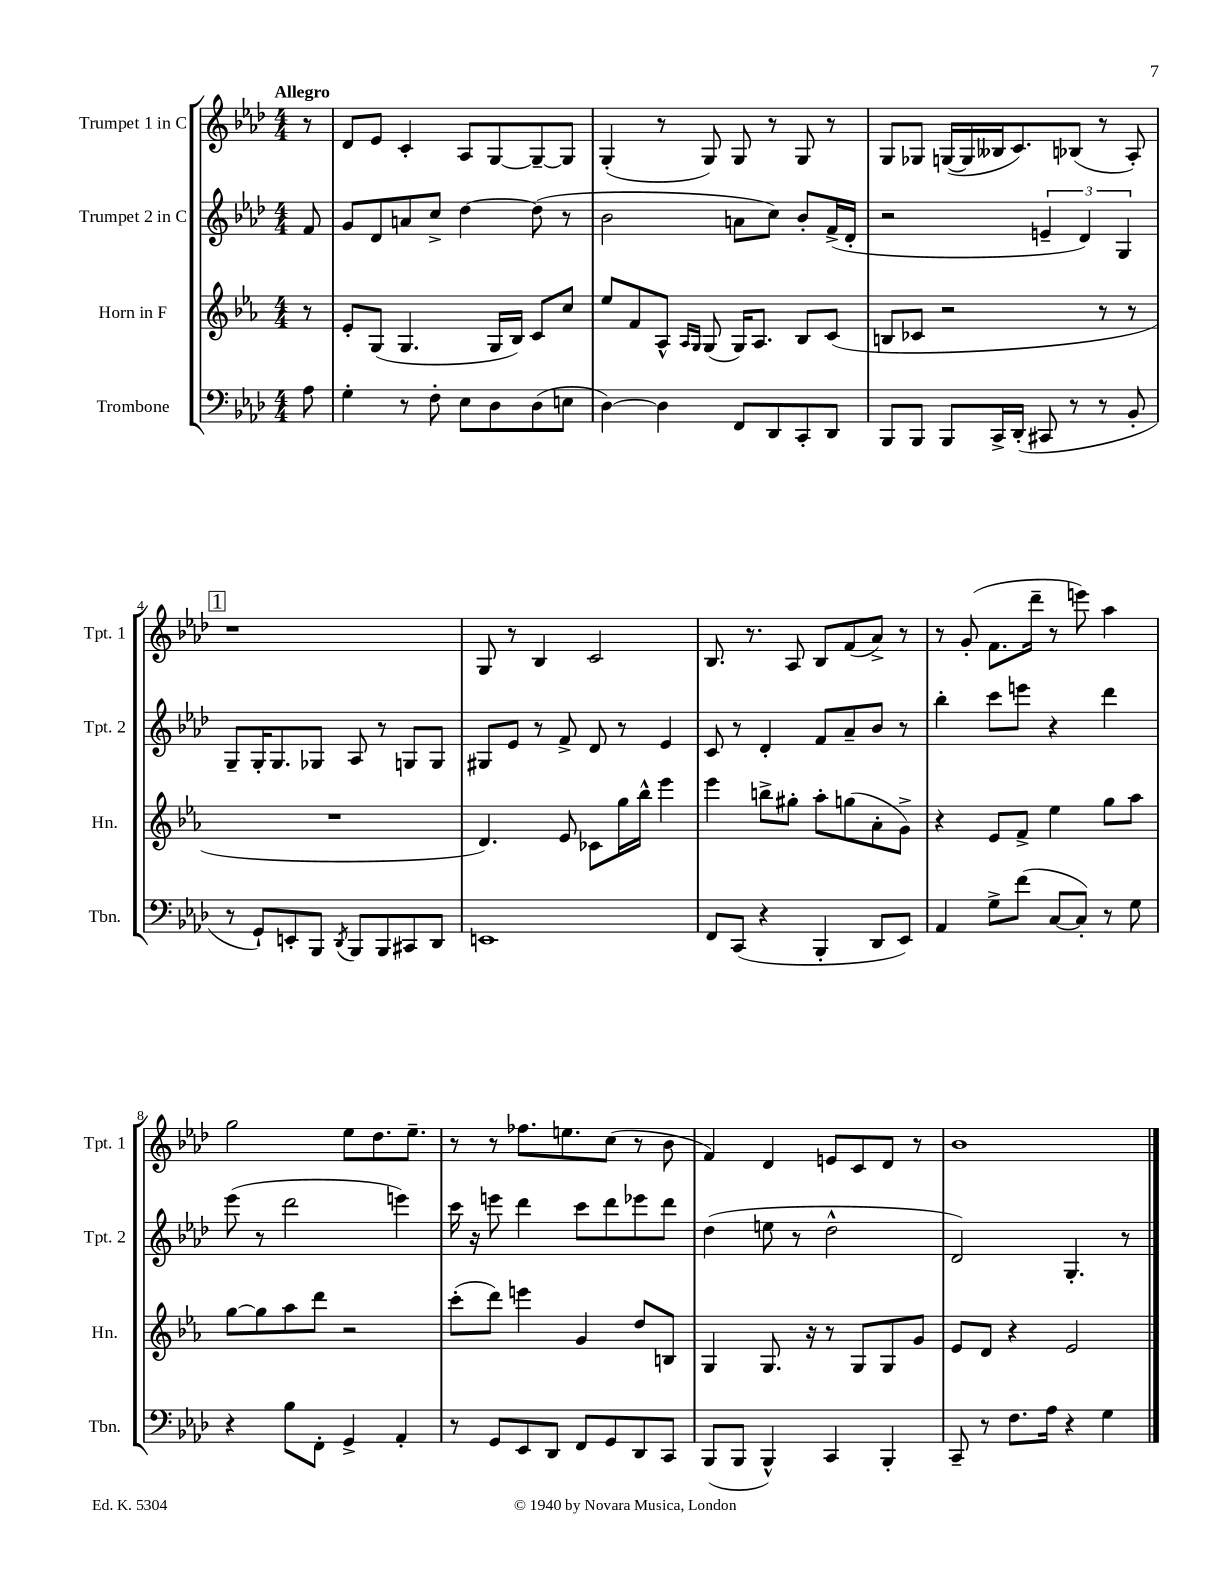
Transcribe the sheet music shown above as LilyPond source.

<<
\new StaffGroup <<
\new Staff = "s0" \with { instrumentName = "Trumpet 1 in C" shortInstrumentName = "Tpt. 1" } {
    \clef treble \key aes \major \numericTimeSignature \time 4/4 \partial 8 \tempo "Allegro"
    r8 |
    des'8 ees'8 c'4-. aes8 g8~ g8~-- g8 |
    g4-.( r8 g8) g8 r8 g8 r8 |
    g8 ges8 g16~( g16 beses16 c'8.) bes8( r8 aes8-.) |
    \mark \markup { \box "1" } r1 |
    g8 r8 bes4 c'2 |
    bes8. r8. aes8 bes8 f'8( aes'8->) r8 |
    r8 g'8-.( f'8. des'''16-- r8 e'''8) aes''4 |
    g''2 ees''8 des''8. ees''8.-- |
    r8 r8 fes''8. e''8. c''8( r8 bes'8 |
    f'4) des'4 e'8 c'8 des'8 r8 |
    bes'1 \bar "|." |
}
\new Staff = "s1" \with { instrumentName = "Trumpet 2 in C" shortInstrumentName = "Tpt. 2" } {
    \clef treble \key aes \major \numericTimeSignature \time 4/4 \partial 8
    f'8 |
    g'8 des'8 a'8 c''8-> des''4~ des''8( r8 |
    bes'2 a'8 c''8) bes'8-. f'16->( des'16-. |
    r2 \tuplet 3/2 { e'4-- des'4) g4 } |
    \mark \markup { \box "1" } g8-- g16-. g8. ges8 aes8 r8 g8 g8 |
    gis8 ees'8 r8 f'8-> des'8 r8 ees'4 |
    c'8 r8 des'4-. f'8 aes'8-- bes'8 r8 |
    bes''4-. c'''8 e'''8 r4 des'''4 |
    ees'''8( r8 des'''2 e'''4) |
    c'''16 r16 e'''8 des'''4 c'''8 des'''8 ees'''8 des'''8 |
    des''4( e''8 r8 des''2-^ |
    des'2) g4.-. r8 \bar "|." |
}
\new Staff = "s2" \with { instrumentName = "Horn in F" shortInstrumentName = "Hn." } {
    \clef treble \key ees \major \numericTimeSignature \time 4/4 \partial 8
    r8 |
    ees'8-. g8( g4. g16 bes16) c'8 c''8 |
    ees''8 f'8 aes8-^ \grace { aes16 g16 } g8( g16) aes8. bes8 c'8( |
    b8 ces'8 r2 r8 r8 |
    \mark \markup { \box "1" } R1 |
    d'4.) ees'8 ces'8 g''16 bes''16-^ ees'''4 |
    ees'''4 b''8-> gis''8-. aes''8-. g''8( aes'8-. g'8->) |
    r4 ees'8 f'8-> ees''4 g''8 aes''8 |
    g''8~ g''8 aes''8 d'''8 r2 |
    c'''8-.( d'''8) e'''4 g'4 d''8 b8 |
    g4 g8. r16 r8 g8 g8 g'8 |
    ees'8 d'8 r4 ees'2 \bar "|." |
}
\new Staff = "s3" \with { instrumentName = "Trombone" shortInstrumentName = "Tbn." } {
    \clef bass \key aes \major \numericTimeSignature \time 4/4 \partial 8
    aes8 |
    g4-. r8 f8-. ees8 des8 des8( e8 |
    des4~) des4 f,8 des,8 c,8-. des,8 |
    bes,,8 bes,,8 bes,,8 c,16-> des,16-.( cis,8 r8 r8 bes,8-. |
    \mark \markup { \box "1" } r8 g,8-!) e,8-. bes,,8 \acciaccatura { des,8 } bes,,8 bes,,8 cis,8 des,8 |
    e,1 |
    f,8 c,8( r4 bes,,4-. des,8 ees,8) |
    aes,4 g8-> f'8( c8~ c8-.) r8 g8 |
    r4 bes8 f,8-. g,4-> aes,4-. |
    r8 g,8 ees,8 des,8 f,8 g,8 des,8 c,8 |
    bes,,8( bes,,8 bes,,4-^) c,4 bes,,4-. |
    c,8-- r8 f8. aes16 r4 g4 \bar "|." |
}
>>
>>
